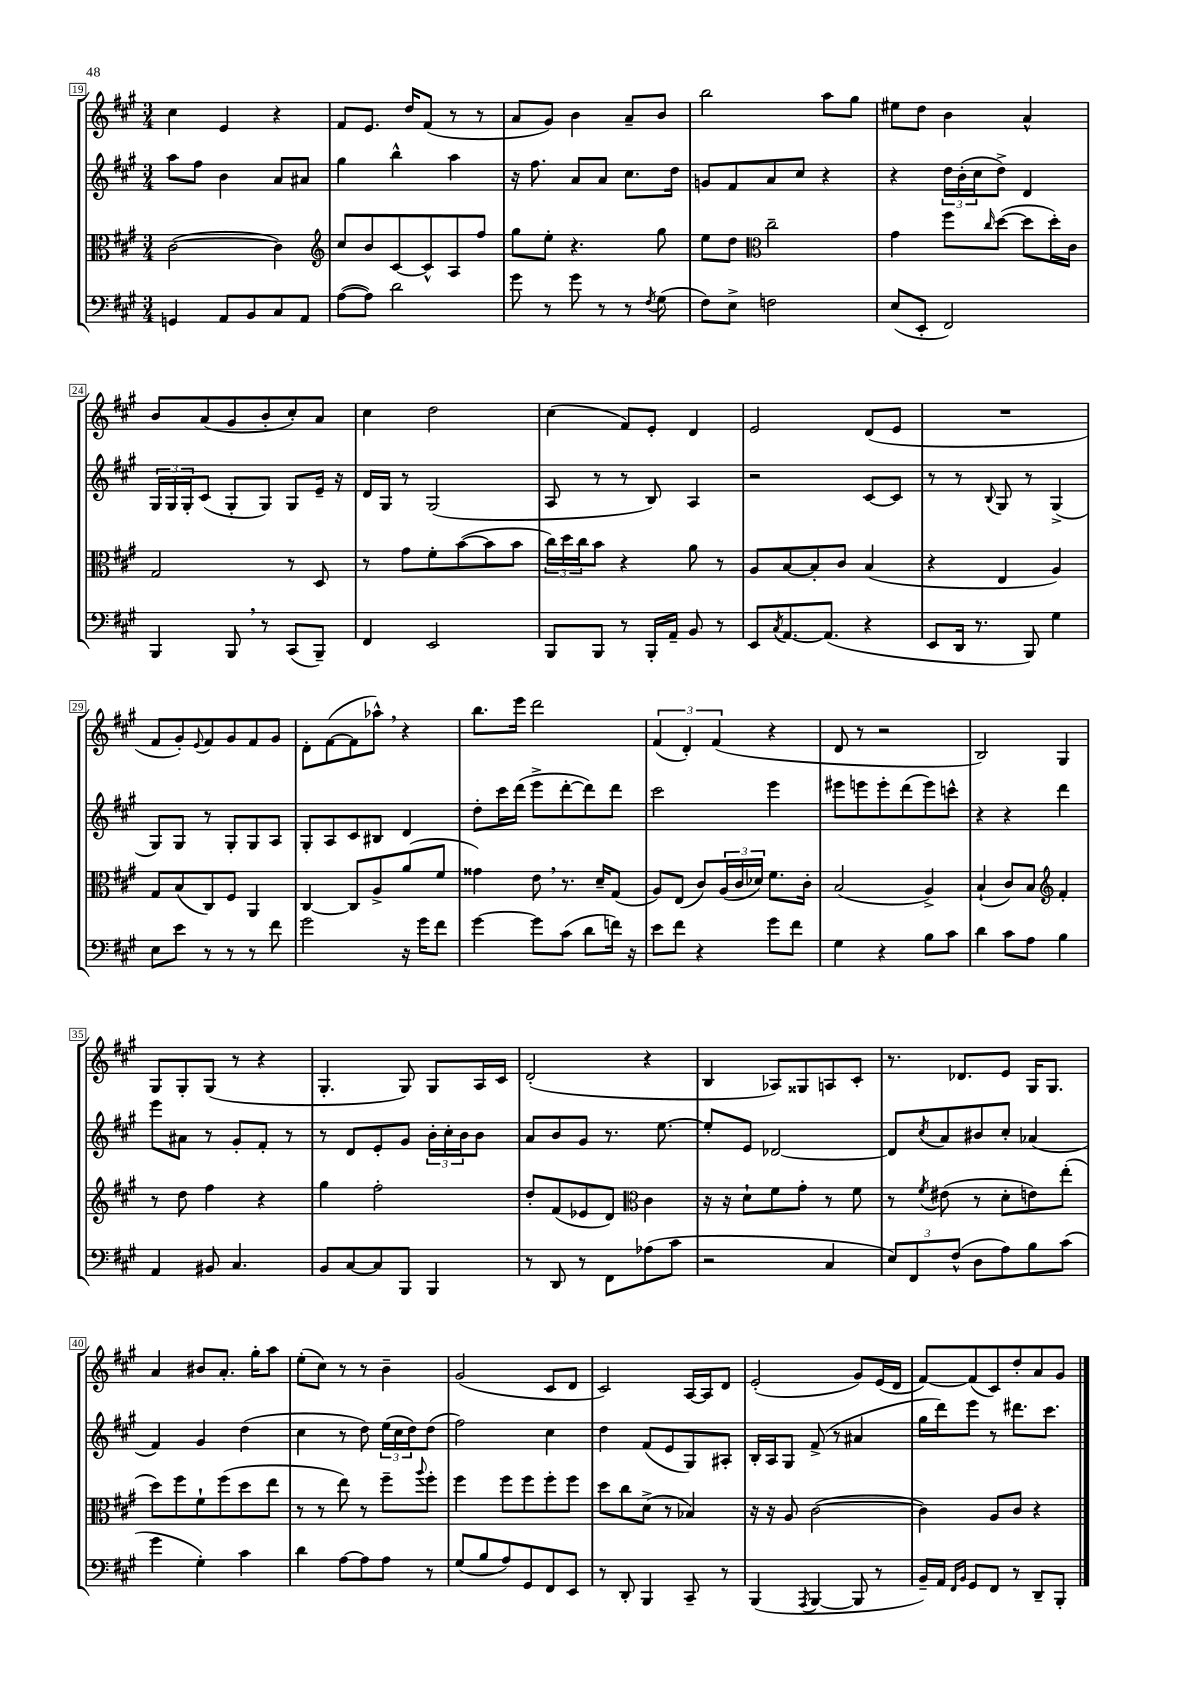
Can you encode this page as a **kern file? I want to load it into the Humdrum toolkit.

**kern	**kern	**kern	**kern
*staff4	*staff3	*staff2	*staff1
*clefF4	*clefC3	*clefG2	*clefG2
*k[f#c#g#]	*k[f#c#g#]	*k[f#c#g#]	*k[f#c#g#]
*M3/4	*M3/4	*M3/4	*M3/4
4GG/	([2c#\	8aa\L	4cc#\
.	.	8ff#\J	.
8AA/L	.	4b\	4e/
8BB/	.	.	.
8C#/	4c#\])	8a/L	4r
8AA/J	.	8a#/J	.
=	=	=	=
*	*clefG2	*	*
([8A\L	8cc#/L	4gg#\	8f#/L
8A\]J)	8b/	.	8.e/J
2d\	[8c#/	4bb^^\	.
.	.	.	16dd/LK
.	8c#^^/]	.	(8f#/J
.	8A/	4aa\	8r
.	8ff#/J	.	8r
=	=	=	=
8g#\	8gg#\L	16r	8a/L
.	.	8.ff#\	.
8r	8ee'\J	.	8g#/J)
8g#\	4.r	8a/L	4b\
8r	.	8a/J	.
8r	.	8.cc#\L	8a~/L
8qF#/	.	.	.
(8G#\	8gg#\	.	8b/J
.	.	16dd\Jk	.
=	=	=	=
8F#\L)	8ee\L	8g/L	2bb\
8E^\J	8dd\J	8f#/	.
*	*clefC3	*	*
2F\	2cc#~\	8a/	.
.	.	8cc#/J	.
.	.	4r	8aa\L
.	.	.	8gg#\J
=	=	=	=
(8E/L	4g#\	4r	8ee#\L
8EE'/J	.	.	8dd\J
2FF#/)	8ff#\L	24dd\LL	4b\
.	.	(24b'\	.
.	.	24cc#\J	.
.	16qqcc#/	.	.
.	([8dd\J	8dd^\J)	.
.	8dd\]L	4d/	4a^^/
.	16dd'\L)	.	.
.	16c#\JJ	.	.
=	=	=	=
4BBB/	2G#/	24G#/LL	8b/L
.	.	24G#/	.
.	.	24G#'/J	.
.	.	(8c#/J	(8a/
8BBB/	.	8G#'/L	8g#/
8r	.	8G#/J)	8b'/
(8CC#/L	8r	8G#/L	8cc#'/)
8BBB~/J)	8D/	16e~/Jk	8a/J
.	.	16r	.
=	=	=	=
4FF#/	8r	16d/LL	4cc#\
.	.	16G#/JJ	.
.	8g#\L	8r	.
2EE/	8f#'\	(2G#/	2dd\
.	([8b\	.	.
.	8b\]	.	.
.	8b\J	.	.
=	=	=	=
8BBB/L	24cc#\LL)	8A/	(4cc#\
.	24dd\	.	.
.	24cc#\J	.	.
8BBB/J	8b\J	8r	.
8r	4r	8r	8f#/L)
16BBB'/LL	.	8B/)	8e'/J
16AA~/JJ	.	.	.
8BB/	8a\	4A/	4d/
8r	8r	.	.
=	=	=	=
8EE/L	8A/L	2r	2e/
8qC#/	.	.	.
[8.AA/	[8B/	.	.
.	8B'/]	.	.
(8.AA/]J	.	.	.
.	8c#/J	.	.
4r	(4B/	[8c#/L	(8d/L
.	.	8c#/]J	8e/J
=	=	=	=
8EE/L	4r	8r	2.r
16DD/Jk	.	8r	.
8.r	.	.	.
.	.	8qqB/	.
.	4E/	8G#/	.
8BBB/)	.	8r	.
4G#\	4A/)	(4G#^/	.
=	=	=	=
8E\L	8G#/L	8G#/L)	8f#/L
8e\J	(8B/	8G#/J	8g#'/)
.	.	.	8qqe/
8r	8C#/)	8r	8f#/
8r	8F#/J	8G#'/L	8g#/
8r	4AA/	8G#/	8f#/
8f#\	.	8A/J	8g#/J
=	=	=	=
2g#\	[4C#/	8G#'/L	8d'\L
.	.	8A/	([8f#\
.	8C#/]L	8c#/	8f#\]
.	8A^/	8B#/J	8aa-^^\J)
16r	(8a/	4d/	4r
16g#\LK	.	.	.
8f#\J	8f#/J	.	.
=	=	=	=
[4g#\	4g##\)	8dd'\L	8.bb\L
.	.	16ccc#\L	.
.	.	(16ddd\JJ	16eee\Jk
8g#\]L	8e\	8eee^\L	2ddd\
(8c#\J	8.r	[8ddd'\	.
8d\L	.	8ddd\])	.
.	16d~/LK	.	.
16f\Jk)	(8G#/J	8ddd\J	.
16r	.	.	.
=	=	=	=
8e\L	8A/L)	2ccc#\	(6f#/
8f#\J	(8E/J	.	.
.	.	.	6d'/)
4r	8c#/L)	.	.
.	.	.	(6f#/
.	(24A/L	.	.
.	24c#/	.	.
.	24d-/JJ)	.	.
8g#\L	8.f#\L	4eee\	4r
8f#\J	.	.	.
.	16c#'\Jk	.	.
=	=	=	=
4G#\	(2B/	8eee#\L	8d/
.	.	8eee\	8r
4r	.	8eee'\	2r
.	.	(8ddd\	.
8B\L	4A^/)	8eee\)	.
8c#\J	.	8ccc^^\J	.
=	=	=	=
4d\	(4B`/	4r	2B/)
8c#\L	8c#/L)	4r	.
8A\J	8B/J	.	.
*	*clefG2	*	*
4B\	4f#'/	4ddd\	4G#/
=	=	=	=
4AA/	8r	8eee\L	8G#/L
.	8dd\	8a#\J	8G#'/
8BB#/	4ff#\	8r	(8G#/J
4.C#/	.	8g#'/L	8r
.	4r	8f#'/J	4r
.	.	8r	.
=	=	=	=
8BB/L	4gg#\	8r	4.G#'/
[8C#/	.	8d/L	.
8C#/]	2ff#'\	8e'/	.
8BBB/J	.	8g#/J	8G#/)
4BBB/	.	24b'\LL	8G#/L
.	.	24cc#'\	.
.	.	24b\J	.
.	.	8b\J	16A/L
.	.	.	16c#/JJ
=	=	=	=
8r	8dd'/L	8a/L	(2d'/
8DD/	(8f#/	8b/	.
8r	8e-/	8g#/J	.
8FF#\L	8d/J)	8.r	.
*	*clefC3	*	*
(8A-\	4c#\	.	4r
.	.	[8.ee\	.
8c#\J	.	.	.
=	=	=	=
2r	16r	8ee'/]L	4B/
.	16r	.	.
.	8d`\L	8e/J	.
.	8f#\	[2d-/	8A-/L)
.	8g#'\J	.	8G##/
4C#/	8r	.	8A/
.	8f#\	.	8c#'/J
=	=	=	=
12E/L)	8r	8d-/]L	8.r
12FF#/	.	.	.
.	8qf#/	8qcc#/	.
.	(8e#\	8a/	.
(12F#^^/J	.	.	.
.	.	.	8.d-/L
8D\L	8r	8b#/	.
8A\)	8d'\L	8cc#'/J	8e/J
8B\	8e\)	(4a-/	16G#/LK
.	.	.	8.G#/J
(8c#\J	(8ee'\J	.	.
=	=	=	=
4g#\	8dd\L)	4f#/)	4a/
.	8ff#\	.	.
4G#'\)	8f#`\	4g#/	8b#/L
.	(8ff#\	.	8.a'/J
4c#\	8dd\	(4dd\	.
.	.	.	16gg#'\LK
.	8ee\J	.	8aa\J
=	=	=	=
4d\	8r	4cc#\	(8ee'\L
.	8r	.	8cc#\J)
[8A\L	8ee\)	8r	8r
8A\]	8r	8dd\)	8r
8A\J	8ff#~\L	(24ee\LL	4b~\
.	.	24cc#\	.
.	.	24dd\J)	.
.	8qqaa/	.	.
8r	8ff#'\J	(8dd\J	.
=	=	=	=
(8G#/L	4ff#\	2ff#\)	(2g#/
8B/	.	.	.
8A/)	8ff#\L	.	.
8GG#/	8ff#\	.	.
8FF#/	8ff#'\	4cc#\	8c#/L
8EE/J	8ff#\J	.	8d/J
=	=	=	=
8r	8dd\L	4dd\	2c#/)
8DD'/	8cc#\	.	.
4BBB/	(8d^\J	(8f#/L	.
.	8r	8e/	.
8CC#~/	4B-/)	8G#/)	[16A/LL
.	.	.	16A/]J
8r	.	8A#'/J	8d/J
=	=	=	=
(4BBB/	16r	16B'/LL	(2e'/
.	16r	16A/J	.
.	8A/	8G#/J	.
8qAAA/	.	.	.
[4BBB/	([2c#\	(8f#^/	.
.	.	8r	.
8BBB/]	.	4a#/	8g#/L)
8r	.	.	(16e/L
.	.	.	16d/JJ
=	=	=	=
16BB~/LL)	4c#\])	16gg#\LL	[8f#/L)
16AA/JJ	.	16ddd\J)	.
16qqFF#/LL	.	.	.
16qqBB/JJ	.	.	.
8GG#/L	.	8eee\J	(8f#/]
8FF#/J	8A/L	8r	8c#/)
8r	8c#/J	8.ddd#\L	8dd'/
8DD~/L	4r	.	8a/
.	.	8.ccc#\J	.
8BBB'/J	.	.	8g#/J
==	==	==	==
*-	*-	*-	*-
